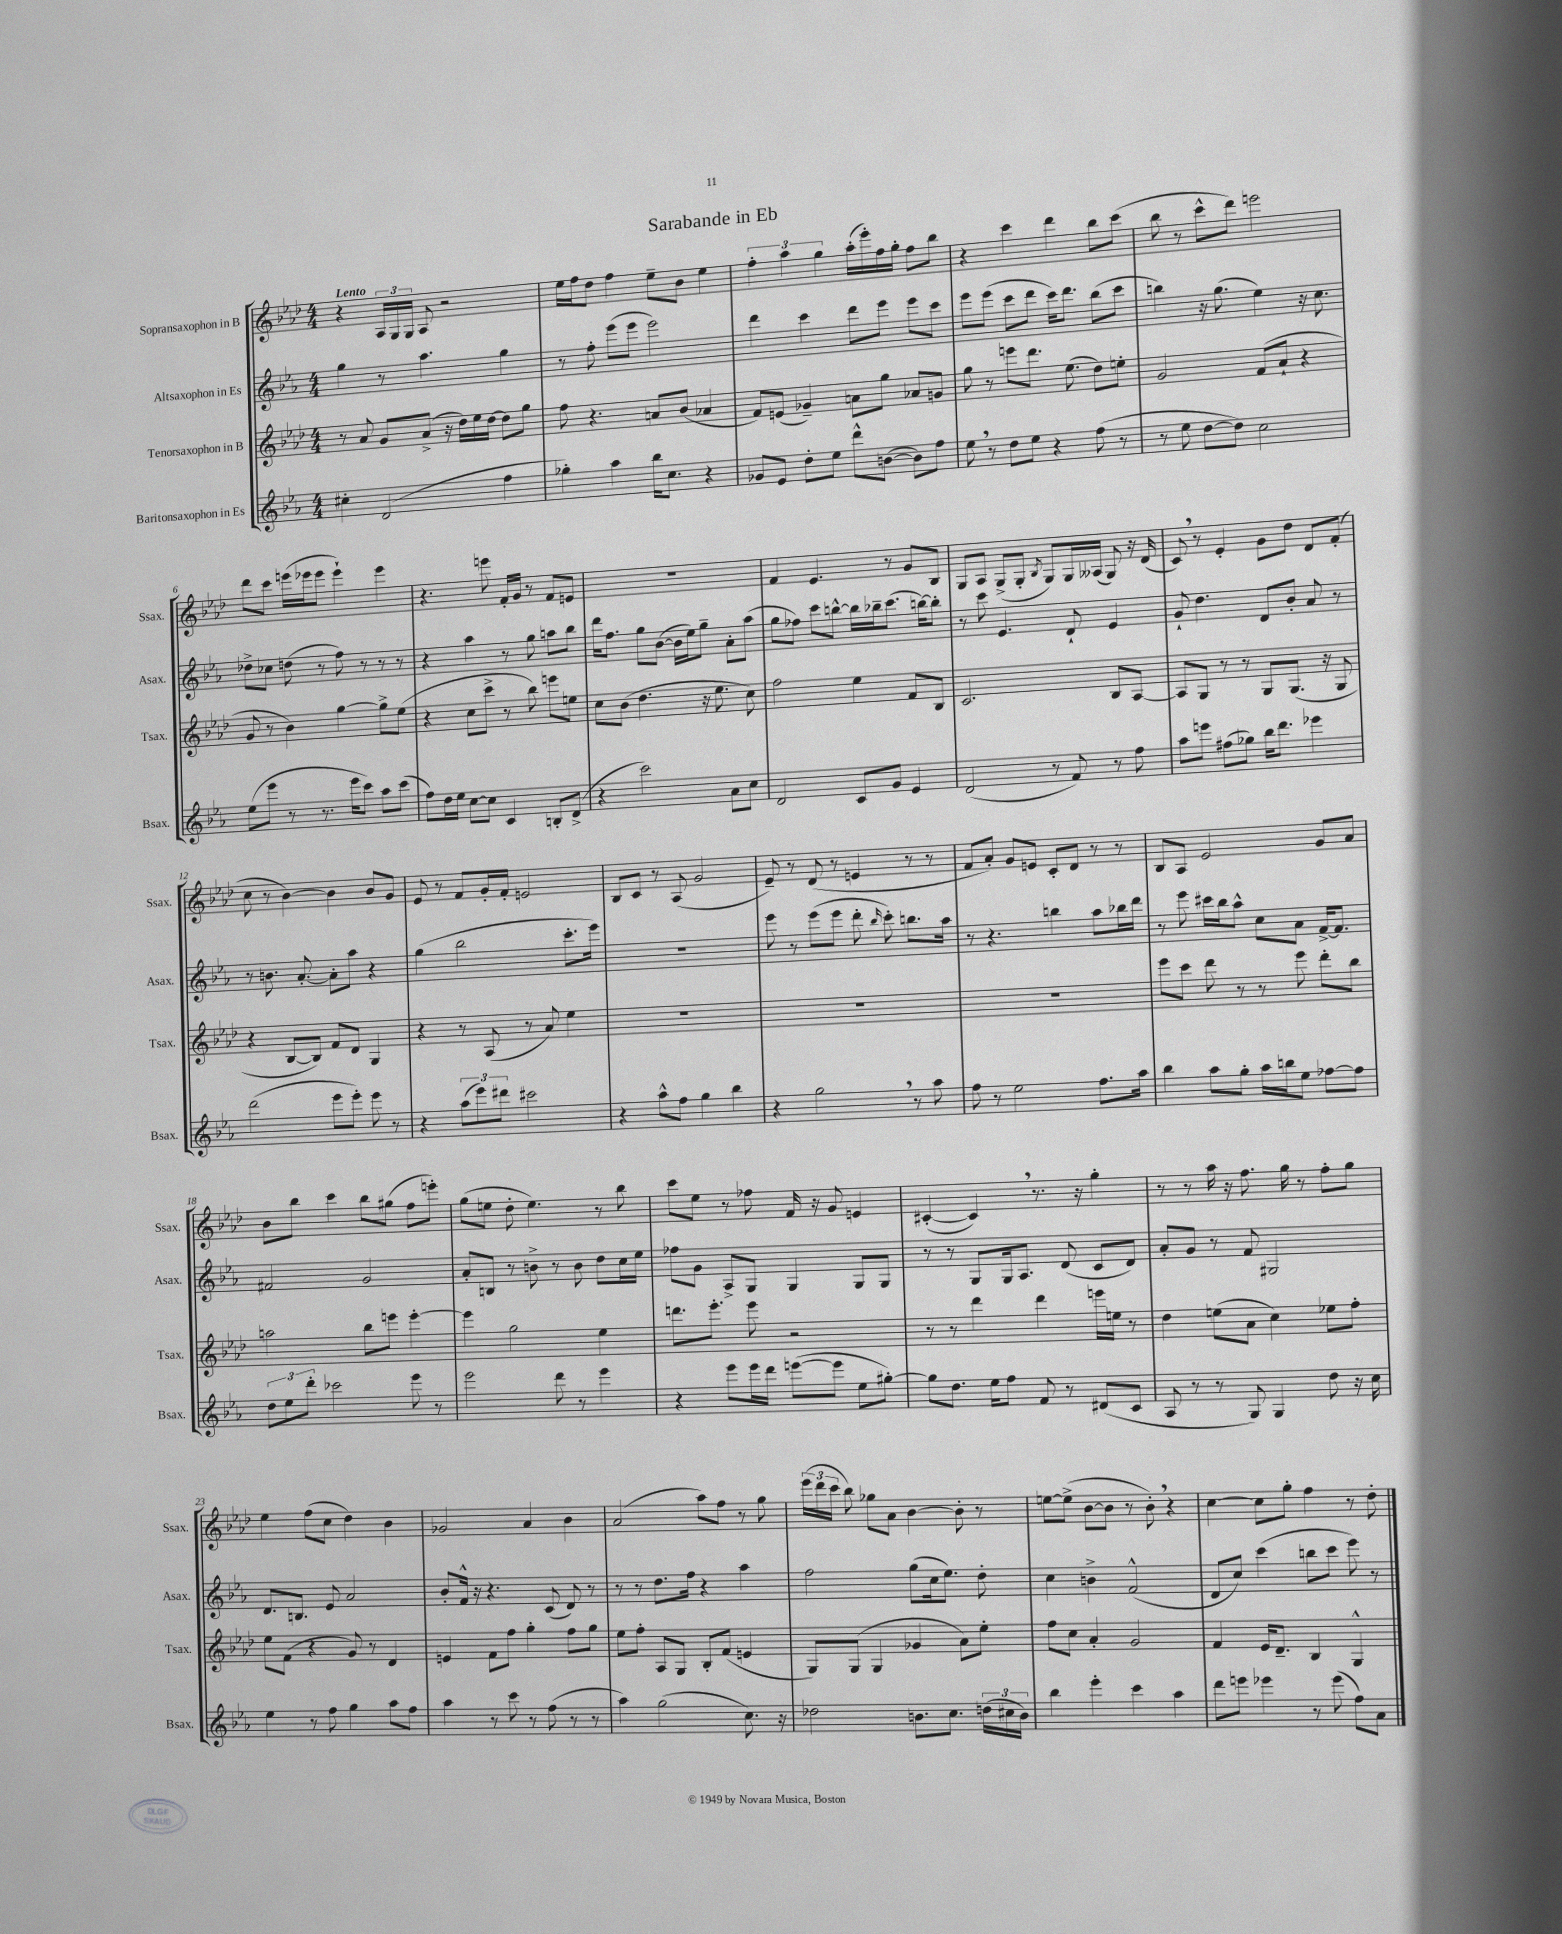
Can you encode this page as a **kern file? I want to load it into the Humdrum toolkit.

**kern	**kern	**kern	**kern
*staff4	*staff3	*staff2	*staff1
*clefG2	*clefG2	*clefG2	*clefG2
*k[b-e-a-]	*k[b-e-a-d-]	*k[b-e-a-]	*k[b-e-a-d-]
*M4/4	*M4/4	*M4/4	*M4/4
4cc#'\	8r	4gg\	4r
.	8a-/	.	.
(2d/	8g/L	8r	24A-/LL
.	.	.	24G/
.	.	.	24G/JJ
.	(8a-^/J	4.aa-\	8A-/
.	16r	.	2r
.	16dd-\LL)	.	.
.	16ee-\	.	.
.	[16dd-\JJ	.	.
4ff\	8dd-\]L	4gg\	.
.	8gg\J	.	.
=	=	=	=
4gg-'\)	8ff\	8r	16ee-\LL
.	.	.	16ff\J
.	4.r	8ff'\	8dd-\J
4aa-\	.	(8eee-\L	4ff\
.	.	8eee-\J	.
16bb-\LK	8a/L	2eee-\)	8ee-~\L
8.cc\J	.	.	.
.	(8b-/J	.	8b-\J
4r	4a-/	.	4ee-\
=	=	=	=
8g-/L	8f/L)	4ddd\	6ff'\
8e-/J	(8e/J	.	.
.	.	.	6aa-\
8dd'\L	4g-~/)	4ccc\	.
.	.	.	6gg\
8ee-\J	.	.	.
8ddd^^\L	8a\L	8ddd\L	(16aa-'\LL
.	.	.	16eee-'\)
([8b\J	8gg\J	8eee-\J	16ff\
.	.	.	16gg'\JJ
8b\]L)	8a-/L	8eee-\L	8ff\L
8ff\J	8g/J	8ccc\J	8bb-\J
=	=	=	=
8ee-\	8gg\	8eee-\L	4r
8r	8r	(8eee-\J	.
8dd\L	8eee\L	8ccc\L	4ccc\
8ee-\J	8.ddd-\J	8ddd\J	.
4r	.	16ccc\LK)	4ddd-\
.	(8.ee-\	8.ddd\J	.
(8ff\	8dd-\L)	(8bb-\L	8bb-\L
8r	8ee'\J	8ccc\J	(8ccc\J
=	=	=	=
8r	2g/	4bb\)	8bb-\
8ee-\	.	.	8r
[8dd\L	.	16r	8ccc^^\L
.	.	(8.gg\	.
8dd\]J)	.	.	8ddd-\J)
2cc\	(8f/L	4ee-\)	2eee\
.	8a-`/J	.	.
.	4r	16r	.
.	.	8.cc\	.
=	=	=	=
(8ee-\L	8g/	8dd-^\L	8ddd-\L
8eee-\J	8r	8cc-\J	8ccc\J
8r	4b-\)	(8dd\	(16eee\LL
.	.	.	16eee-\J
8.r	.	8r	8eee-\J
.	[4gg\	8ff\)	4eee-`\)
16eee-\LK	.	.	.
8ccc\J)	.	8r	.
8aa-\L	8gg^\]L	8r	4eee-\
(8ccc\J	(8ee-\J	8r	.
=	=	=	=
8ff\L)	4r	4r	4.r
16dd\L	.	.	.
16ee-\JJ	.	.	.
[8cc\L	8cc\L	4aa-\	.
8cc\]J	8ccc^\J	.	8eee\
4c/	8r	8r	16f'/LL
.	.	.	16g/JJ
.	8bb-\)	8gg\	8r
8B'/L	8eee\L	8aa\L	8f/L
(8d^/J	8ee\J	8bb-\J	8e/J
=	=	=	=
4r	8cc\L	16ddd\LK	1r
.	.	8.ff\J	.
.	(8b-\J	.	.
2ccc\)	4.dd-\	8gg\L	.
.	.	([8b-\J	.
.	.	16b-\]LL	.
.	.	16ee-\J)	.
.	16r	8gg~\J	.
.	8.ee-\	.	.
8a-\L	.	8a-'\L	.
8cc\J	8cc\)	(8aa-\J	.
=	=	=	=
2d/	2ff\	8gg\L	4f/
.	.	8ff-\J)	.
.	.	8ccc\L	4.e-/
.	.	[8bb^^\J	.
8c/L	4ee-\	16bb\]LL	.
.	.	16bb-~\J	.
8g/J	.	(8.ccc\J	8r
4e-/	8f/L	.	8g/L
.	.	[16bb\LK)	.
.	8B-/J	8bb'\]J	8B-/J
=	=	=	=
(2d/	2.c/	8r	8G/L
.	.	8ccc\	8A-/J
.	.	4.e-/	(8G^/L
.	.	.	8G'/J
.	.	.	8qB-/
8r	.	.	8G/L)
8f/)	.	8d`/	16G/L
.	.	.	(16A--/JJ
8r	8B-/L	4e-/	8G/)
8ff\	[8A-/J	.	16r
.	.	.	(16d-/
=	=	=	=
8aa-\L	8A-/]L	8g`/	8c/)
8eee\J	8G/J	4.dd\	8r
(8ff#\L	8r	.	4e-'/
8gg-\J)	8r	.	.
16bb-\LK	8G/L	8d/L	8g\L
8.ddd\J	.	.	.
.	(8.G/J	8b-'/J	8dd-\J
4eee-\	.	8a-/	8d-/L
.	16r	.	.
.	8G/	8r	(8f'/J
=	=	=	=
(2ddd\	4r	8r	8cc\
.	.	8.b\	8r
.	[8B-/L	.	[4b-\)
.	.	[8.a-'/	.
.	8B-/]J)	.	.
8eee-\L	8f/L	8a-'\]L	4b-\]
8eee-'\J)	8d-/J	8aa-\J	.
8eee-\	4G/	4r	8b-/L
8r	.	.	8g/J
=	=	=	=
4r	4r	(4gg\	8e-/
.	.	.	8r
(12aa-\L	8r	2bb-\	8f/L
12eee-\)	.	.	.
.	(8A-/	.	16g'/L
12ddd#\J	.	.	.
.	.	.	16f'/JJ
2ccc#\	8r	.	2e/
.	8a-/)	.	.
.	4ee-\	8.ccc'\L	.
.	.	16eee-\Jk)	.
=	=	=	=
4r	1r	1r	8B-/L
.	.	.	8c/J
8aa-^^\L	.	.	8r
8ff\J	.	.	(8A-/
4gg\	.	.	2g/
4bb-\	.	.	.
=	=	=	=
4r	1r	8eee-\	8e-~/)
.	.	8r	8r
2gg\	.	(8eee-\L	(8d-/
.	.	8eee-\J	8r
.	.	8ddd'\	4e/
.	.	16qqbb-/	.
.	.	8ccc'\)	.
8r	.	8.bb\L	8r
8aa-\	.	.	8r
.	.	16aa-\Jk	.
=	=	=	=
8ff\	1r	8r	8f/L
8r	.	4.r	8a-'/J)
2ee-\	.	.	8g/L
.	.	.	8e/J
.	.	4bb\	8c'/L
.	.	.	8d-/J
8.ff\L	.	8aa-\L	8r
.	.	16bb-\L	8r
16aa-\Jk	.	16ddd\JJ	.
=	=	=	=
4bb-\	8eee-\L	8r	8B-/L
.	8ccc\J	8eee-\	8A-/J
8aa-\L	8ddd-\	16ccc#\LL	2e-/
.	.	16bb-\J	.
8gg'\J	8r	8aa-^^\J	.
16aa-\LL	8r	8cc\L	.
16bb\J	.	.	.
8ee-\J	8eee-\	8a-\J	.
[8ff-\L	8ddd-'\L	[16f^/LK	8g/L
.	.	8.f/]J	.
8ff-\]J	8bb-\J	.	8a-/J
=	=	=	=
12dd\L	2aa\	2f#/	8b-\L
12ee-\	.	.	.
.	.	.	8bb-\J
12ddd'\J	.	.	.
2ccc-\	.	.	4ccc\
.	8bb-\L	2g/	8bb-\L
.	8eee\J	.	(8gg#\J
8eee-\	[4eee'\	.	8ff\L
8r	.	.	8eee'\J)
=	=	=	=
2eee-\	4eee\]	8a-'/L	(8gg\L
.	.	8B/J	8ee\J
.	2gg\	8r	8dd-'\
.	.	8b^\	4.ee\)
8ddd\	.	8r	.
8r	.	8b\	.
4eee-\	4ee-\	8dd\L	8r
.	.	16cc\L	8bb-\
.	.	16ee-\JJ	.
=	=	=	=
4r	8.ddd\L	8ff-\L	8ccc\L
.	.	8g\J	8ee-\J
.	8.eee-'\J	.	.
8eee-\L	.	8A-^/L	8r
16eee-\L	8eee-\	8G/J	8ff-\
16ddd\JJ	.	.	.
([8eee\L	2r	4G/	16f/
.	.	.	16r
8eee\]J	.	.	8g/
8ee-\L	.	8G/L	4e/
[8gg#'\J)	.	8G/J	.
=	=	=	=
8gg#\]L	8r	8r	([4c#'/
8.dd\J	8r	8r	.
.	4ddd-\	8G/L	4c#/])
16ee-\LK	.	.	.
8ff\J	.	16G/k	.
.	.	8.A-/J	.
8f/	4ddd-\	.	8.r
8r	.	(8d/	.
.	.	.	16r
(8d#/L	16eee\LL	8c/L	4gg'\
.	16ee\JJ	.	.
8c/J	8r	8d/J)	.
=	=	=	=
8A-/	4dd-\	8a-'/L	8r
8r	.	8g/J	8r
8r	(8ee\L	8r	16aa-\
.	.	.	16r
8G/)	8a-\J	8f/	8.ff\
4G/	4cc\)	2G#/	.
.	.	.	16gg\
.	.	.	8r
8dd\	8ee-\L	.	8ff'\L
16r	8ff'\J	.	8gg\J
16cc\	.	.	.
=	=	=	=
4ee-\	8ee-\L	8.d/L	4ee-\
.	(8f\J	.	.
.	.	8.B/J	.
8r	4r	.	(8ff\L
8ff\	.	8e-/	8cc\J
4gg\	8g/)	2a-/	4dd-\)
.	8r	.	.
8aa-\L	4d-/	.	4b-\
8ff\J	.	.	.
=	=	=	=
4aa-\	4e/	8b-'/L	2g-/
.	.	16f^^/Jk	.
.	.	16r	.
8r	8f\L	4.r	.
8ccc\	8ff\J	.	.
8r	4gg'\	.	4a-/
(8ff\	.	(8c/	.
8r	8ff\L	8d/)	4b-\
8r	8gg\J	8r	.
=	=	=	=
4aa-\)	8ee-\L	8r	(2a-/
.	8ff'\J	8r	.
(2gg\	8A-/L	8.dd\L	.
.	8G/J	.	.
.	.	16ff\Jk	.
.	8B-'/L	4r	8aa-\L)
.	(8f/J	.	8ff\J
8.cc\)	4e/	4aa-\	8r
.	.	.	8gg\
16r	.	.	.
=	=	=	=
2dd-\	8G/L)	2ff\	(24eee-\LL
.	.	.	24ddd-\
.	.	.	24ccc\JJ
.	(8G/J	.	8bb-\)
.	4G/	.	8gg-\L
.	.	.	8a-\J
8.b\L	4g-/	(8gg\L	[4b-\
.	.	16cc\k	.
8.cc\J	.	8.ee-\J)	.
.	8a-\L)	.	8b-'\]
(24dd\LL	8ee-'\J	8dd'\	8r
24cc#\	.	.	.
24b\JJ)	.	.	.
=	=	=	=
4bb-\	8ff\L	4cc\	[8ee\L
.	8cc\J	.	(8ee^\]J
4eee-'\	4a-'/	4b^\	[8b-\L
.	.	.	8b-\]J
4ccc\	2g/	(2f^^/	8r
.	.	.	8b-'\)
4aa-\	.	.	4r
=	=	=	=
8ddd\L	4f/	8d/L	[4cc\
8eee\J	.	8cc/J)	.
4eee-\	16e-/LK	(4ccc\	8cc\]L
.	8.d-~/J	.	.
.	.	.	8gg'\J
8r	4B-/	8bb\L	4ff\
(8eee-\	.	8ccc\J	.
8ff\L)	4G^^/	8eee-\)	8r
8a-\J	.	8r	8dd-'\
==	==	==	==
*-	*-	*-	*-
